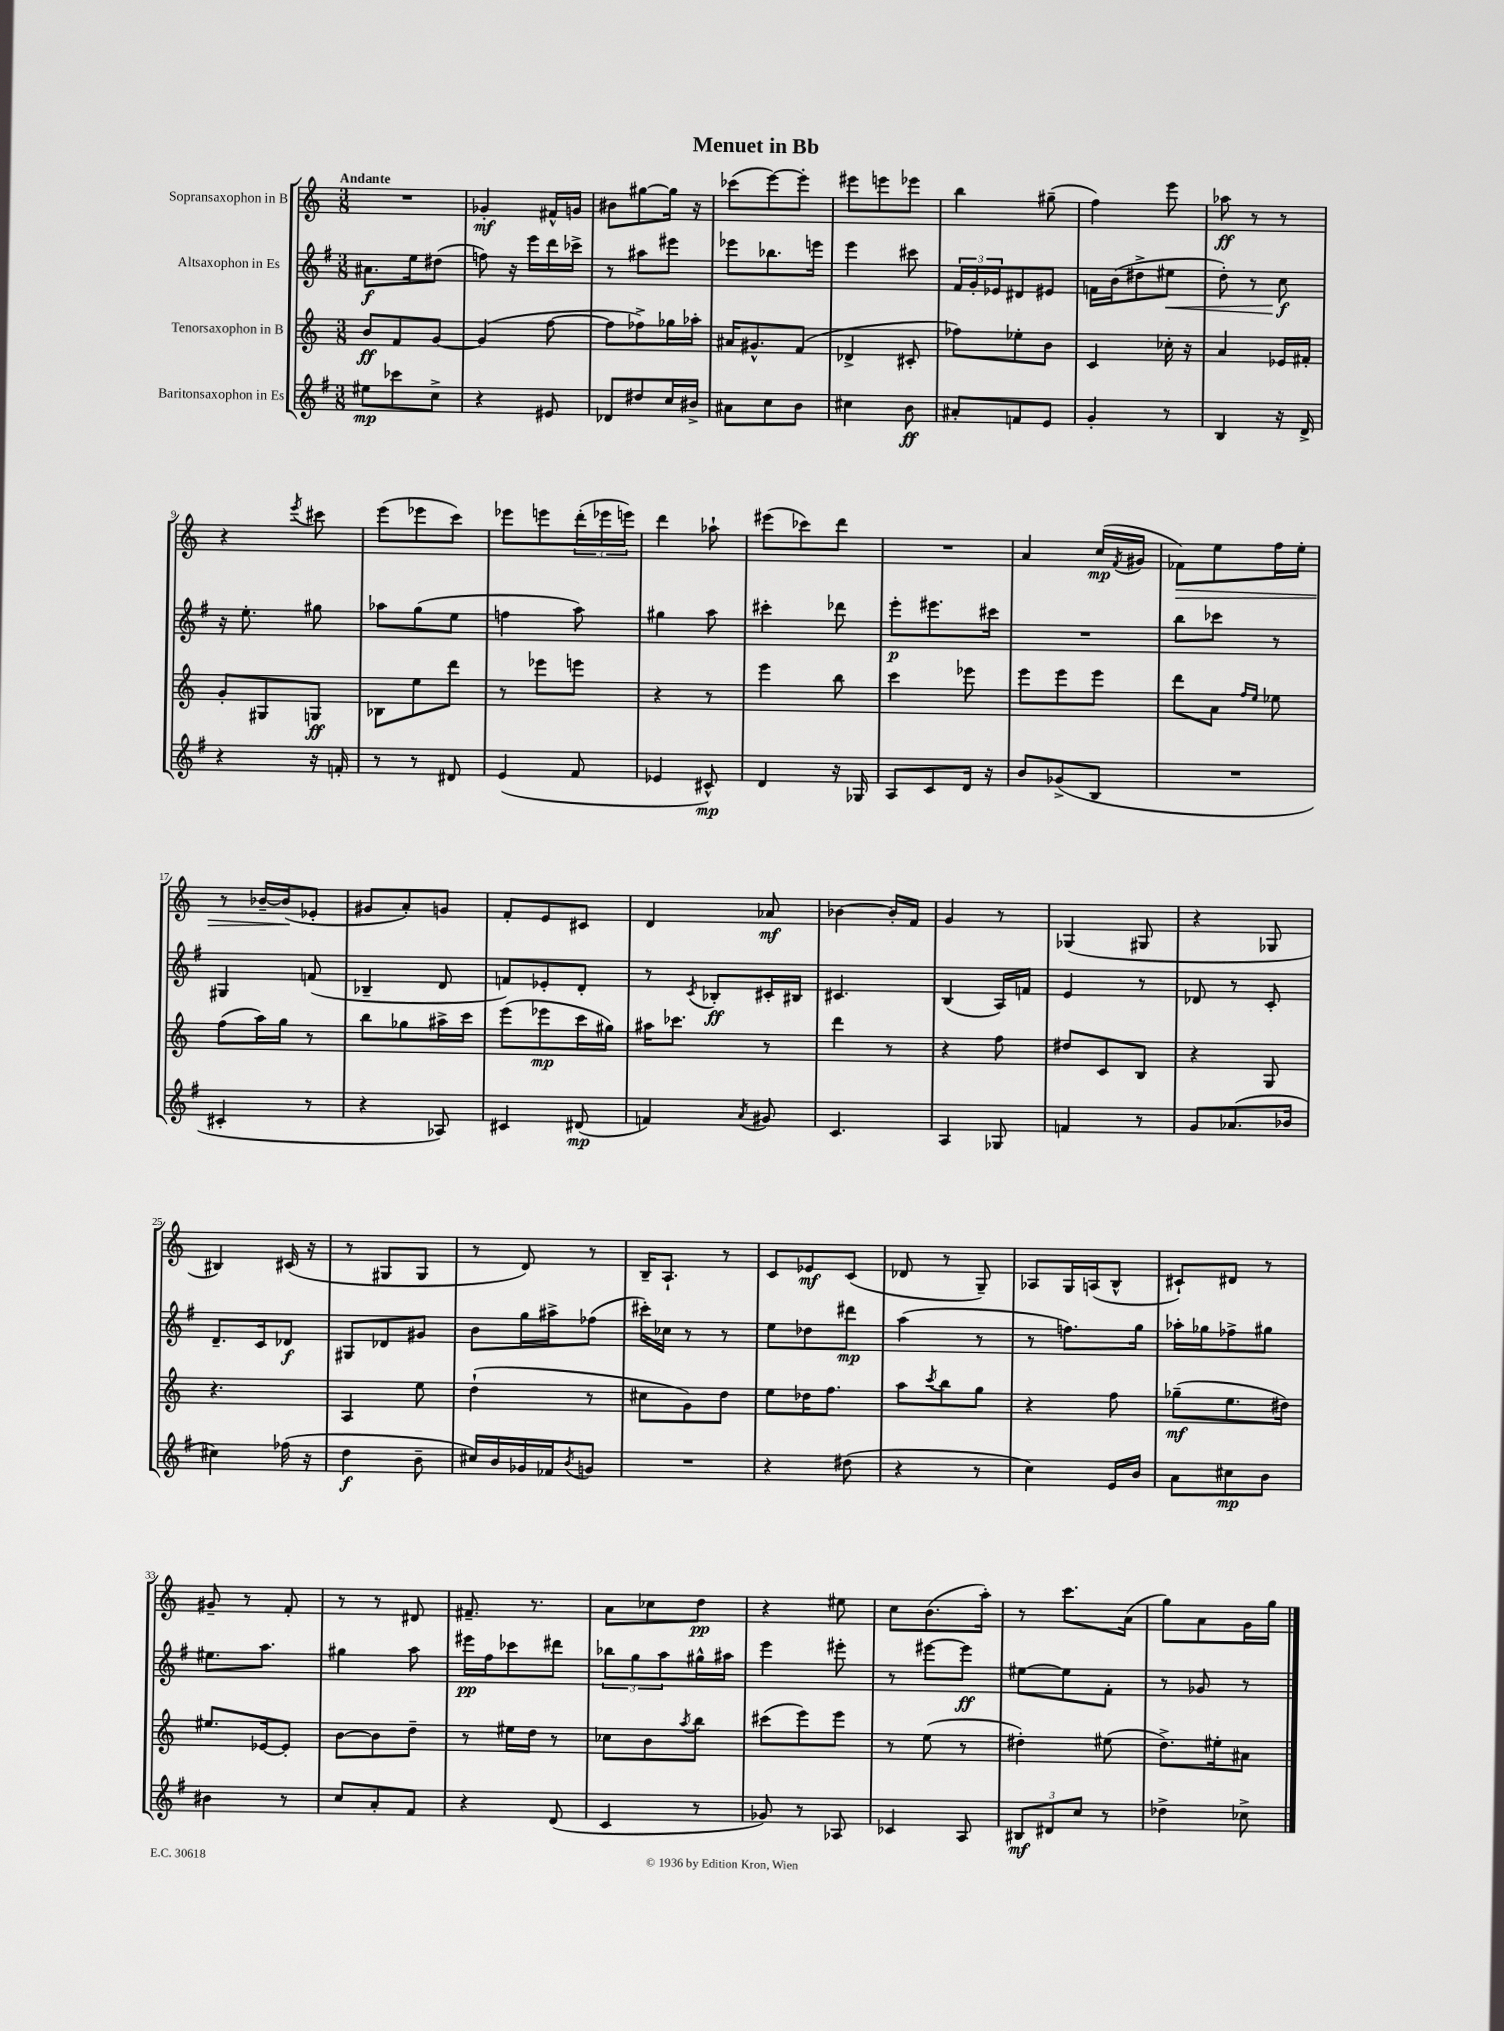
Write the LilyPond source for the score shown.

\header { title = "Menuet in Bb" }
<<
\new StaffGroup <<
\new Staff = "s0" \with { instrumentName = "Sopransaxophon in B" } {
    \clef treble \key c \major \numericTimeSignature \time 3/8 \tempo "Andante"
    R4. |
    ges'4-.\mf fis'16-^ g'16 |
    bis'8 gis''8~ gis''16 r16 |
    ces'''8( e'''8~) e'''8-. |
    eis'''8 e'''8 ees'''8 |
    b''4 gis''8--( |
    f''4) e'''8 |
    aes''8\ff r8 r8 |
    r4 \acciaccatura { e'''8 } cis'''8 |
    e'''8( ees'''8 c'''8) |
    ees'''8 e'''8 \tuplet 3/2 { d'''16-.( ees'''16 e'''16) } |
    d'''4 aes''8-! |
    eis'''8( ces'''8) d'''8 |
    R4. |
    a'4 c''16\mp( \acciaccatura { f'8 } gis'16 |
    fes'8\>) e''8 f''16 e''16-. |
    r8 bes'16~-- bes'16\!( ees'8-. |
    gis'8 a'8-.) g'8 |
    f'8-. e'8 cis'8 |
    d'4 aes'8\mf |
    bes'4~ bes'16-. f'16 |
    g'4 r8 |
    ges4( gis8 |
    r4 ges8 |
    bis4) cis'16( r16 |
    r8 gis8 gis8 |
    r8 d'8) r8 |
    b16-- a8.-! r8 |
    c'8 ees'8\mf c'8( |
    des'8 r8 g8--) |
    aes8 g16 a16( b8-^ |
    cis'8-!) dis'8 r8 |
    gis'8-- r8 f'8-. |
    r8 r8 dis'8 |
    fis'8.-- r8. |
    a'8 ces''8 d''8\pp |
    r4 eis''8 |
    c''8 b'8.( a''16-.) |
    r8 c'''8. a'16( |
    g''8) a'8 g'16 g''16 \bar "|." |
}
\new Staff = "s1" \with { instrumentName = "Altsaxophon in Es" } {
    \clef treble \key g \major \numericTimeSignature \time 3/8
    ais'8.\f e''16 dis''8( |
    f''8) r16 e'''16 d'''16 ces'''16-> |
    r8 ais''8 eis'''8 |
    ees'''8 bes''8. e'''16 |
    e'''4 cis'''8 |
    \tuplet 3/2 { fis'16 g'16-. ees'16 } dis'8 eis'8 |
    f'16 b'16( dis''8-> eis''8\< |
    d''8-.) r8 c''8\f\! |
    r16 e''8.-. gis''8 |
    aes''8 g''8( e''8 |
    f''4 a''8) |
    gis''4 a''8 |
    cis'''4-. des'''8 |
    e'''8-.\p eis'''8. cis'''16 |
    R4. |
    b''8 ces'''8 r8 |
    gis4 f'8( |
    bes4-- d'8 |
    f'8) ees'8-. d'8-. |
    r8 \acciaccatura { c'8 } bes8-.\ff cis'16-. bis16 |
    cis'4. |
    b4( a16) f'16 |
    e'4 r8 |
    des'8 r8 c'8-. |
    d'8.-- c'16 des'8\f |
    gis8 des'8 gis'8 |
    b'8 g''16 ais''16-> fes''8( |
    cis'''16-.) ces''16 r8 r8 |
    e''8 des''8 dis'''8\mp |
    a''4( r8 |
    r8 f''8.) g''16 |
    aes''16-. ges''16 fes''8-> gis''8 |
    eis''8. a''8. |
    gis''4 a''8 |
    eis'''16\pp fis''16 ces'''8 dis'''8 |
    \tuplet 3/2 { bes''8 g''8 a''8 } gis''16-^ ais''16 |
    e'''4 eis'''8-. |
    r8 eis'''8~ eis'''8\ff |
    eis''8~ eis''8 fis'8-. |
    r8 ges'8 r8 \bar "|." |
}
\new Staff = "s2" \with { instrumentName = "Tenorsaxophon in B" } {
    \clef treble \key c \major \numericTimeSignature \time 3/8
    b'8\ff f'8 g'8~ |
    g'4( f''8~ |
    f''8 fes''8->) ges''16 aes''16-. |
    ais'16 gis'8.-^ f'8( |
    des'4-> cis'8-. |
    fes''8) ees''8-. b'8 |
    c'4 ces''16-. r16 |
    a'4 ees'16 fis'16-. |
    g'8-. gis8 g8\ff |
    bes8 e''8 d'''8 |
    r8 ees'''8 e'''8 |
    r4 r8 |
    e'''4 b''8 |
    c'''4 ees'''8 |
    e'''8 e'''8 e'''8 |
    d'''8 a'8 \grace { f''16 e''16 } ees''8 |
    f''8( a''16) g''16 r8 |
    b''8 ges''8 ais''16-> c'''16 |
    e'''8( ees'''8\mp c'''16 gis''16) |
    ais''16 ces'''8. r8 |
    d'''4 r8 |
    r4 f''8 |
    dis''8 c'8 b8 |
    r4 g8 |
    r4. |
    a4 e''8 |
    d''4-!( r8 |
    cis''8 g'8) d''8 |
    e''8 des''16 f''8. |
    a''8 \acciaccatura { c'''8 } b''8 g''8 |
    r4 f''8 |
    ges''8--\mf( e''8. dis''16) |
    eis''8. ees'16~ ees'8-. |
    b'8~ b'8 d''8-- |
    r8 eis''16 d''16 r8 |
    ces''8 b'8 \acciaccatura { a''8 } b''8 |
    cis'''8( e'''8) e'''8 |
    r8 e''8( r8 |
    dis''4-.) eis''8( |
    d''8.->) eis''16-. ais'8 \bar "|." |
}
\new Staff = "s3" \with { instrumentName = "Baritonsaxophon in Es" } {
    \clef treble \key g \major \numericTimeSignature \time 3/8
    eis''8\mp ces'''8 c''8-> |
    r4 eis'8 |
    des'8 dis''8 c''16 bis'16-> |
    ais'8 c''8 b'8 |
    cis''4 b'8\ff |
    ais'8-. f'8 e'8 |
    g'4-. r8 |
    b4 r16 d'16-> |
    r4 r16 f'16-. |
    r8 r8 dis'8 |
    e'4( fis'8 |
    ees'4 cis'8-^\mp) |
    d'4 r16 ges16 |
    a8 c'8 d'16 r16 |
    b'8 ges'8->( b8 |
    R4. |
    cis'4-. r8 |
    r4 aes8) |
    cis'4 dis'8\mp( |
    f'4) \acciaccatura { a'8 } gis'8 |
    c'4. |
    a4 ges8 |
    f'4 r8 |
    g'8 aes'8.( bes'16 |
    cis''4) fes''16( r16 |
    d''4\f b'8-- |
    cis''16) b'16 ges'16 fes'16 \acciaccatura { b'8 } g'8 |
    R4. |
    r4 dis''8( |
    r4 r8 |
    c''4) e'16 b'16 |
    a'8 cis''8\mp b'8 |
    bis'4 r8 |
    c''8 a'8-. fis'8 |
    r4 d'8( |
    c'4 r8 |
    ges'8) r8 aes8 |
    ces'4 a8 |
    \tuplet 3/2 { bis8\mf dis'8 c''8 } r8 |
    des''4-> ces''8-> \bar "|." |
}
>>
>>
